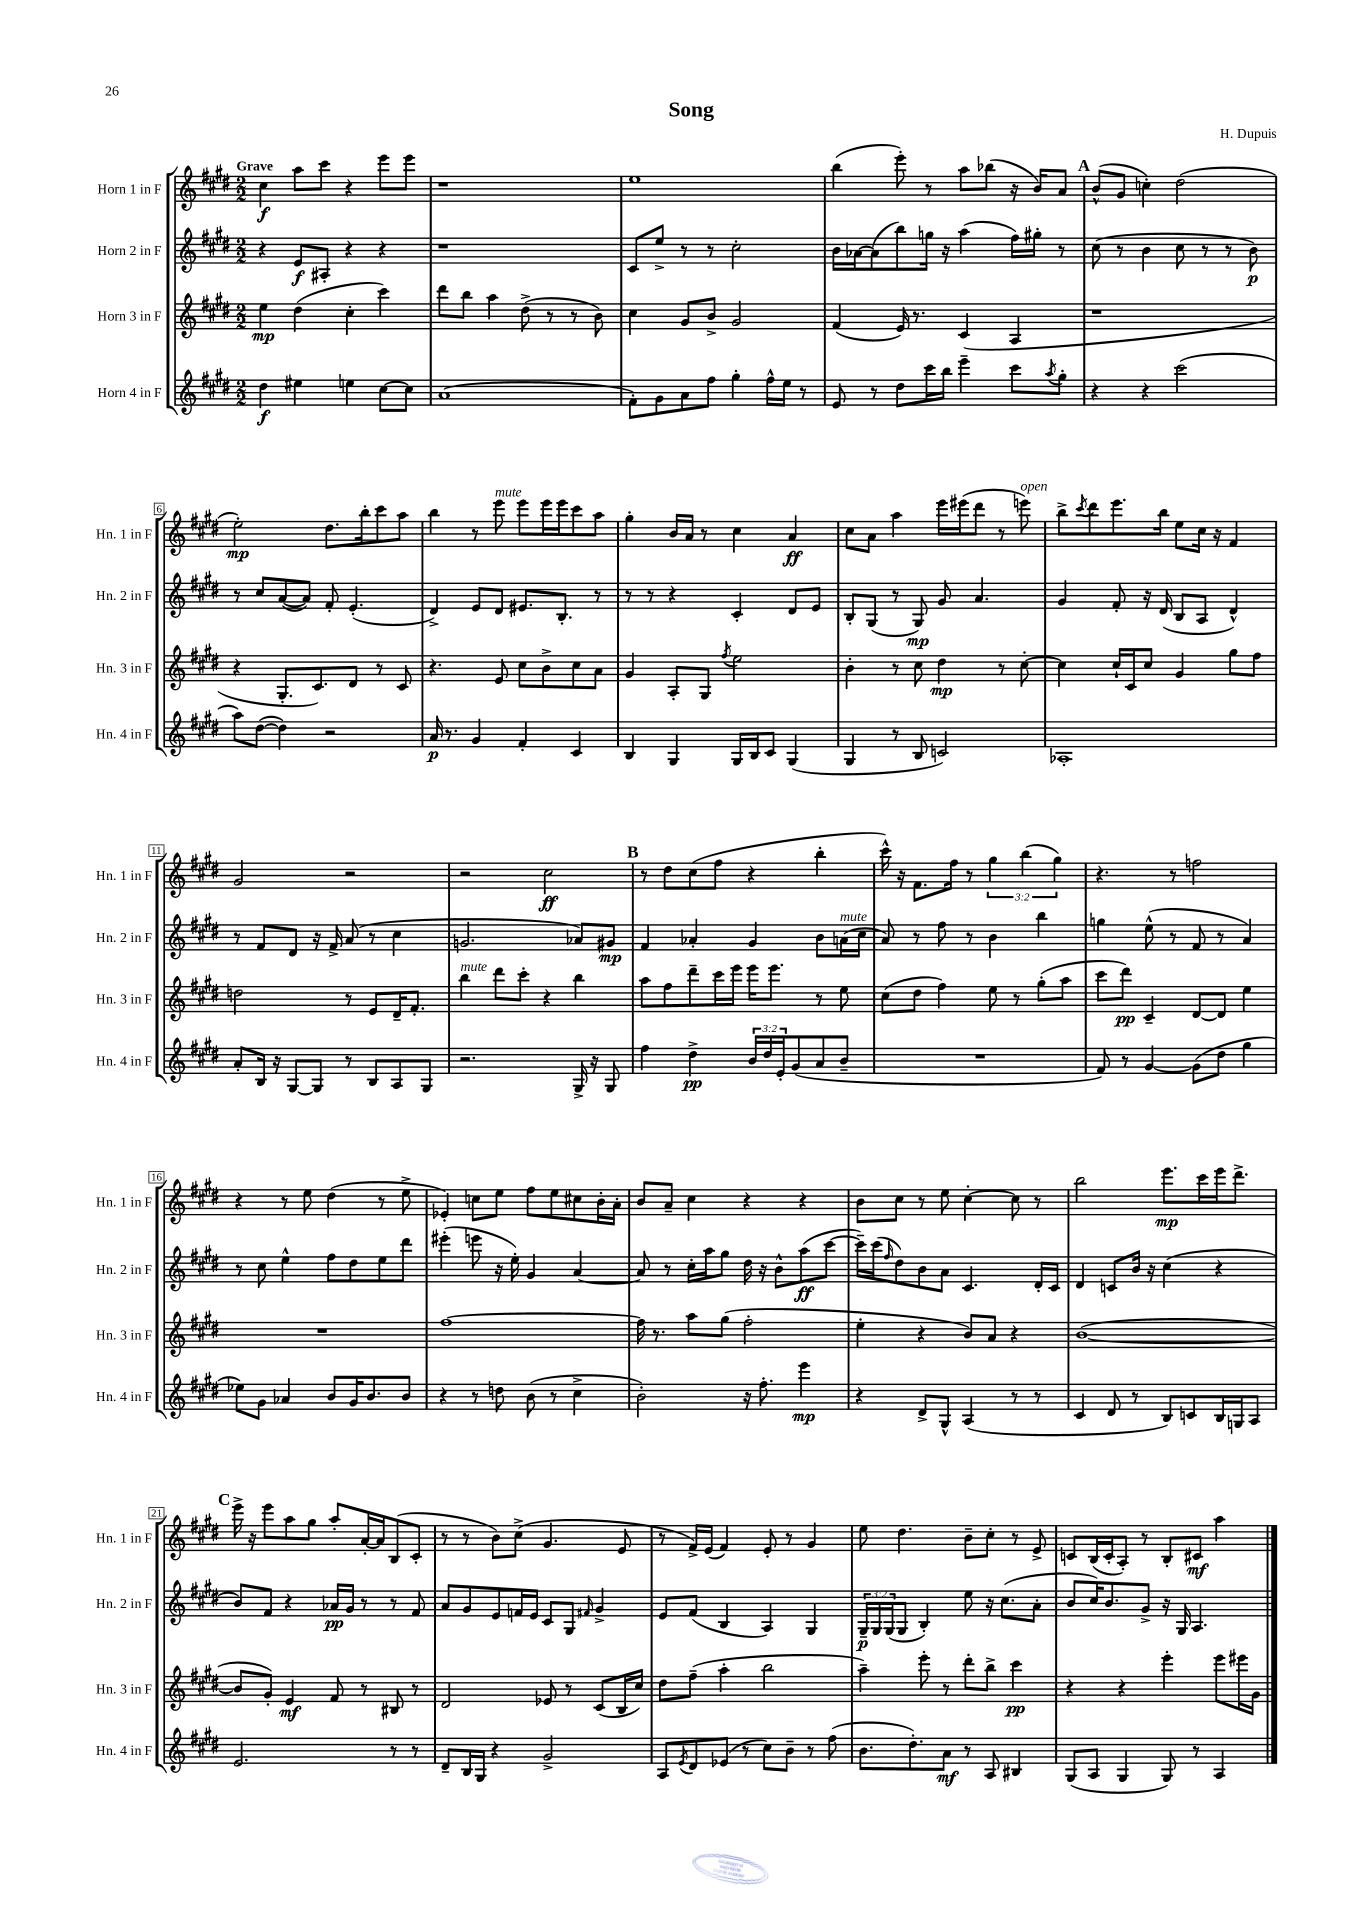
\header { title = "Song" composer = "H. Dupuis" }
<<
\new StaffGroup <<
\new Staff = "s0" \with { instrumentName = "Horn 1 in F" shortInstrumentName = "Hn. 1 in F" } {
    \clef treble \key e \major \numericTimeSignature \time 2/2 \override Staff.TupletNumber.text = #tuplet-number::calc-fraction-text \tempo "Grave"
    cis''4\f a''8 cis'''8 r4 e'''8 e'''8 |
    r1 |
    e''1 |
    b''4( e'''8-.) r8 a''8 bes''8( r16 b'16) a'8 |
    \mark \markup { \bold "A" } b'8-^( gis'8 c''4-.) dis''2( |
    e''2-.\mp) dis''8. b''16-. cis'''8 a''8 |
    b''4 r8 e'''8^\markup { \italic "mute" } e'''8 e'''16 e'''16 cis'''8 a''8 |
    gis''4-. b'16 a'16 r8 cis''4 a'4\ff |
    cis''8 a'8 a''4 e'''16 eis'''16( dis'''8 r8 e'''8^\markup { \italic "open" }) |
    b''8-> \acciaccatura { cis'''8 } dis'''8 e'''8. b''16 e''8 cis''16 r16 fis'4 |
    gis'2 r2 |
    r2 cis''2\ff |
    \mark \markup { \bold "B" } r8 dis''8 cis''8( fis''8 r4 b''4-. |
    cis'''16-^) r16 fis'8. fis''16 r8 \tuplet 3/2 { gis''4 b''4( gis''4) } |
    r4. r8 f''2 |
    r4 r8 e''8 dis''4( r8 e''8-> |
    ees'4-.) c''8 e''8 fis''8 e''8 cis''8 b'16-. a'16-. |
    b'8 a'8-- cis''4 r4 r4 |
    b'8 cis''8 r8 e''8 cis''4~-. cis''8 r8 |
    b''2 e'''8.\mp cis'''16 e'''16 dis'''8.-> |
    \mark \markup { \bold "C" } e'''16-> r16 e'''8 a''8 gis''8 a''8-. a'16~-. a'16 b8( cis'8-. |
    r8 r8 b'8) cis''8->( gis'4. e'8 |
    r8 fis'16->) e'16( fis'4) e'8-. r8 gis'4 |
    e''8 dis''4. b'8-- cis''8-. r8 e'8-> |
    c'8 b16( c'16-. a8-.) r8 b8-. cis'8\mf a''4 \bar "|." |
}
\new Staff = "s1" \with { instrumentName = "Horn 2 in F" shortInstrumentName = "Hn. 2 in F" } {
    \clef treble \key e \major \numericTimeSignature \time 2/2 \override Staff.TupletNumber.text = #tuplet-number::calc-fraction-text
    r4 e'8\f ais8-. r4 r4 |
    r1 |
    cis'8 e''8-> r8 r8 cis''2-. |
    b'16 aes'16~ aes'8( b''8) g''16 r16 a''4( fis''16) gis''16-. r8 |
    \mark \markup { \bold "A" } cis''8( r8 b'4 cis''8 r8 r8 b'8\p) |
    r8 cis''8 a'8~( a'8) fis'8-. e'4.-.( |
    dis'4->) e'8 dis'8 eis'8. b8.-. r8 |
    r8 r8 r4 cis'4-. dis'8 e'8 |
    b8-. gis8( r8 gis8\mp) gis'8 a'4. |
    gis'4 fis'8-. r16 dis'16( b8 a8 dis'4-^) |
    r8 fis'8 dis'8 r16 fis'16-> a'8( r8 cis''4 |
    g'2. aes'8) gis'8\mp |
    \mark \markup { \bold "B" } fis'4 aes'4-. gis'4 b'8 a'16^\markup { \italic "mute" }( cis''16 |
    a'8) r8 fis''8 r8 b'4 b''4 |
    g''4 e''8-^( r8 fis'8 r8 a'4) |
    r8 cis''8 e''4-^ fis''8 dis''8 e''8 dis'''8 |
    eis'''4-.( e'''8 r16 e''16-.) gis'4 a'4~ |
    a'8 r8 cis''16-. a''16 gis''8 dis''16 r16 b'8-^ a''8\ff( cis'''8~ |
    cis'''16--) cis'''16( \grace { fis''16 } dis''8) b'8 a'8 cis'4. dis'16-. cis'16 |
    dis'4 c'8 b'16 r16 cis''4( r4 |
    \mark \markup { \bold "C" } b'8) fis'8 r4 aes'16\pp gis'16 r8 r8 fis'8 |
    a'8 gis'8 e'8 f'16 e'16 cis'8 gis8 \grace { fis'16 } gis'4-> |
    e'8 fis'8( b4 a4) gis4 |
    \tuplet 3/2 { gis16--\p gis16 gis16( } gis8 b4-.) e''8 r16 cis''8.( a'8-. |
    b'8 cis''16) b'8. gis'8-> r16 gis16 a4. \bar "|." |
}
\new Staff = "s2" \with { instrumentName = "Horn 3 in F" shortInstrumentName = "Hn. 3 in F" } {
    \clef treble \key e \major \numericTimeSignature \time 2/2
    e''4\mp dis''4( cis''4-. cis'''4) |
    dis'''8 b''8 a''4 dis''8->( r8 r8 b'8) |
    cis''4 gis'8 b'8-> gis'2 |
    fis'4( e'16) r8. cis'4( a4 |
    \mark \markup { \bold "A" } r1 |
    r4 gis8.-. cis'8.) dis'8 r8 cis'8 |
    r4. e'8 cis''8 b'8-> cis''8 a'8 |
    gis'4 a8-. gis8 \acciaccatura { fis''8 } e''2 |
    b'4-. r8 cis''8 dis''4\mp r8 cis''8~-. |
    cis''4 cis''16-! cis'16 cis''8 gis'4 gis''8 fis''8 |
    d''2 r8 e'8 dis'16-- fis'8.-. |
    b''4^\markup { \italic "mute" } dis'''8 cis'''8-. r4 b''4 |
    \mark \markup { \bold "B" } a''8 fis''8 dis'''8-- cis'''16 e'''16 e'''16 e'''8. r8 e''8 |
    cis''8( dis''8 fis''4) e''8 r8 gis''8-.( a''8 |
    cis'''8 dis'''8\pp) cis'4-- dis'8~ dis'8 e''4 |
    R1 |
    fis''1~ |
    fis''16 r8. a''8 gis''8( fis''2-. |
    e''4-. r4 b'8) a'8 r4 |
    b'1~( |
    \mark \markup { \bold "C" } b'8 gis'8-.) e'4\mf fis'8 r8 bis8 r8 |
    dis'2 ees'8 r8 cis'8( b16 cis''16) |
    dis''8 fis''8--( a''4-. b''2 |
    a''4--) e'''8-. r8 dis'''8-. b''8-> cis'''4\pp |
    r4 r4 e'''4-. e'''8 eis'''16 gis'16 \bar "|." |
}
\new Staff = "s3" \with { instrumentName = "Horn 4 in F" shortInstrumentName = "Hn. 4 in F" } {
    \clef treble \key e \major \numericTimeSignature \time 2/2 \override Staff.TupletNumber.text = #tuplet-number::calc-fraction-text
    dis''4\f eis''4 e''4 cis''8~ cis''8 |
    a'1( |
    fis'8-.) gis'8 a'8 fis''8 gis''4-. fis''16-^ e''16 r8 |
    e'8 r8 dis''8 cis'''16 b''16 e'''4-- cis'''8 \acciaccatura { a''8 } gis''8-. |
    \mark \markup { \bold "A" } r4 r4 cis'''2( |
    a''8) dis''8~( dis''4) r2 |
    a'16\p r8. gis'4 fis'4-. cis'4 |
    b4 gis4 gis16 b16 cis'8 gis4( |
    gis4 r8 b8 c'2) |
    aes1-. |
    a'8-. b16 r16 gis8~ gis8 r8 b8 a8 gis8 |
    r2. gis16-> r16 gis8 |
    \mark \markup { \bold "B" } fis''4 dis''4->\pp \tuplet 3/2 { b'16 dis''16 e'16-. } gis'8( a'8 b'8-- |
    R1 |
    fis'8) r8 gis'4~ gis'8( dis''8 gis''4 |
    ees''8) gis'8 aes'4 b'8 gis'16 b'8. b'8 |
    r4 r8 d''8 b'8( r8 cis''4-> |
    b'2-.) r16 fis''8.-. e'''4\mp |
    r4 dis'8-> gis8-^ a4( r8 r8 |
    cis'4 dis'8 r8 b8) c'8 b16 g16 a8 |
    \mark \markup { \bold "C" } e'2. r8 r8 |
    dis'8-- b16 gis16 r4 gis'2-> |
    a8 \acciaccatura { e'8 } dis'8 ees'8( r8 cis''8) b'8-- r8 fis''8( |
    b'8. dis''8.-.) a'8\mf r8 a8 bis4 |
    gis8( a8 gis4 gis8) r8 a4 \bar "|." |
}
>>
>>
\layout { \context { \Score \override BarNumber.stencil = #(make-stencil-boxer 0.1 0.3 ly:text-interface::print) } }
